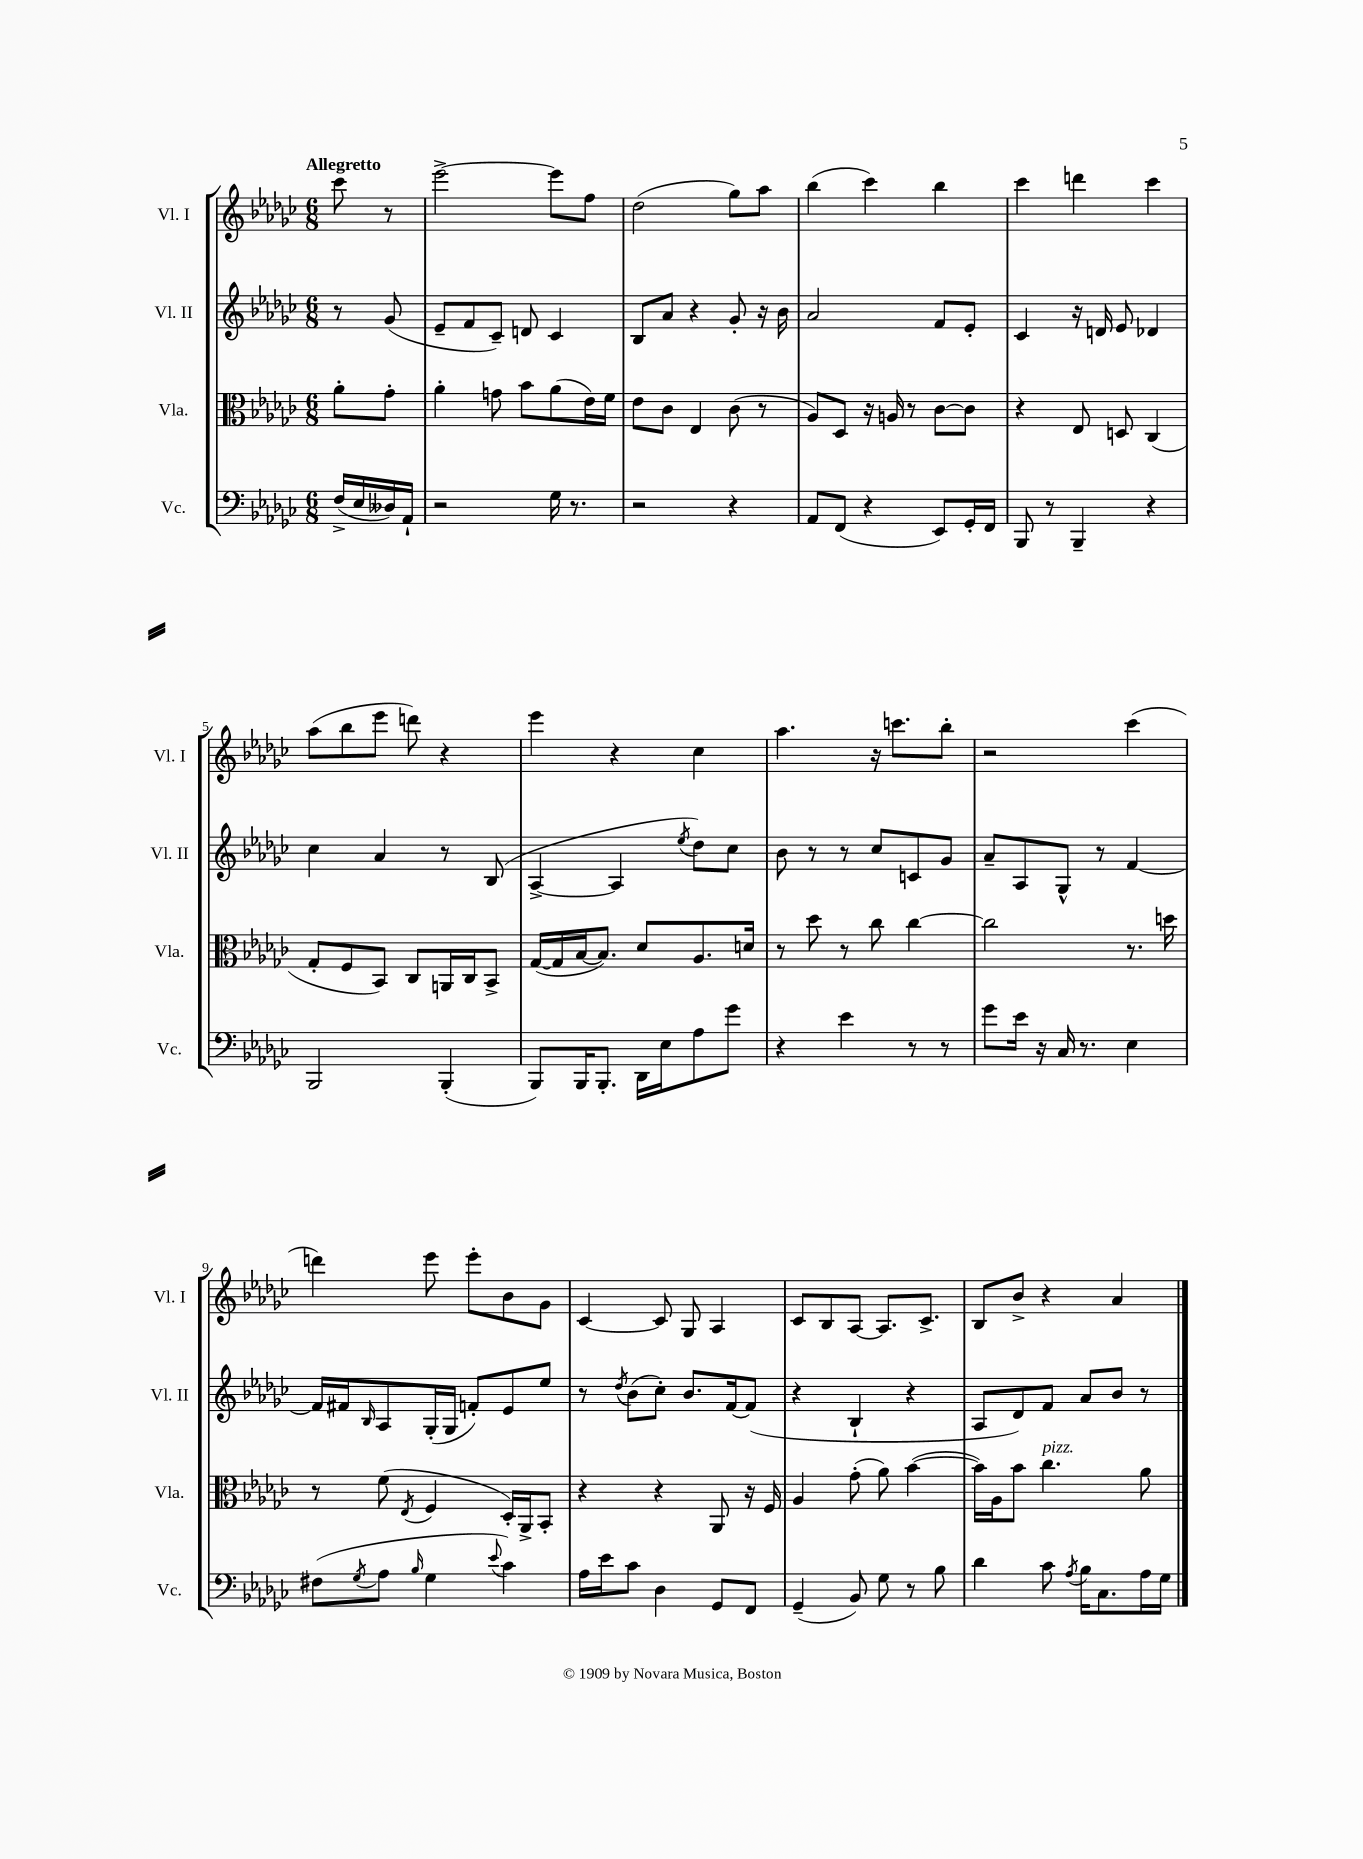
<<
\new StaffGroup <<
\new Staff = "s0" \with { instrumentName = "Vl. I" shortInstrumentName = "Vl. I" } {
    \clef treble \key ges \major \numericTimeSignature \time 6/8 \partial 4 \tempo "Allegretto"
    ces'''8 r8 |
    ees'''2~-> ees'''8 f''8 |
    des''2( ges''8) aes''8 |
    bes''4( ces'''4) bes''4 |
    ces'''4 d'''4 ces'''4 |
    aes''8( bes''8 ees'''8 d'''8) r4 |
    ees'''4 r4 ces''4 |
    aes''4. r16 c'''8. bes''8-. |
    r2 ces'''4( |
    d'''4) ees'''8 ees'''8-. bes'8 ges'8 |
    ces'4~ ces'8 ges8 aes4 |
    ces'8 bes8 aes8~ aes8. ces'8.-> |
    bes8 bes'8-> r4 aes'4 \bar "|." |
}
\new Staff = "s1" \with { instrumentName = "Vl. II" shortInstrumentName = "Vl. II" } {
    \clef treble \key ges \major \numericTimeSignature \time 6/8 \partial 4
    r8 ges'8( |
    ees'8-- f'8 ces'8--) d'8 ces'4 |
    bes8 aes'8 r4 ges'8-. r16 bes'16 |
    aes'2 f'8 ees'8-. |
    ces'4 r16 d'16 ees'8 des'4 |
    ces''4 aes'4 r8 bes8( |
    aes4~-> aes4 \acciaccatura { ees''8 } des''8) ces''8 |
    bes'8 r8 r8 ces''8 c'8 ges'8 |
    aes'8-- aes8 ges8-^ r8 f'4~ |
    f'16 fis'16 \grace { bes16 } aes8 ges16-.( ges16 f'8-.) ees'8 ees''8 |
    r8 \acciaccatura { des''8 } bes'8( ces''8-.) bes'8. f'16~ f'8( |
    r4 bes4-! r4 |
    aes8 des'8) f'8 aes'8 bes'8 r8 \bar "|." |
}
\new Staff = "s2" \with { instrumentName = "Vla." shortInstrumentName = "Vla." } {
    \clef alto \key ges \major \numericTimeSignature \time 6/8 \partial 4
    aes'8-. ges'8-. |
    aes'4-. g'8 bes'8 aes'8( ees'16) f'16 |
    ees'8 ces'8 ees4 ces'8( r8 |
    aes8) des8 r16 a16 r8 ces'8~ ces'8 |
    r4 ees8 d8 ces4( |
    ges8-. f8 bes,8) ces8 a,16 ces16 bes,8-> |
    ges16~( ges16 bes16~ bes8.) des'8 aes8. d'16 |
    r8 des''8 r8 ces''8 ces''4~ |
    ces''2 r8. d''16 |
    r8 f'8( \acciaccatura { ees8 } f4 des16-.) aes,16-> bes,8-. |
    r4 r4 aes,8 r16 f16 |
    aes4 ges'8-.( aes'8) bes'4~( |
    bes'16) aes16 bes'8 ces''4.^\markup { \italic "pizz." } aes'8 \bar "|." |
}
\new Staff = "s3" \with { instrumentName = "Vc." shortInstrumentName = "Vc." } {
    \clef bass \key ges \major \numericTimeSignature \time 6/8 \partial 4
    f16->( ees16 deses16) aes,16-! |
    r2 ges16 r8. |
    r2 r4 |
    aes,8 f,8( r4 ees,8) ges,16-. f,16 |
    bes,,8 r8 bes,,4-- r4 |
    bes,,2 bes,,4-.( |
    bes,,8) bes,,16 bes,,8.-. des,16 ees16 aes8 ges'8 |
    r4 ees'4 r8 r8 |
    ges'8 ees'16 r16 ces16 r8. ees4 |
    fis8( \acciaccatura { ges8 } aes8 \grace { bes16 } ges4 \appoggiatura { ees'8 } ces'4) |
    aes16 ees'16 ces'8 des4 ges,8 f,8 |
    ges,4--( bes,8) ges8 r8 bes8 |
    des'4 ces'8 \acciaccatura { aes8 } bes16 ces8. aes16 ges16 \bar "|." |
}
>>
>>
